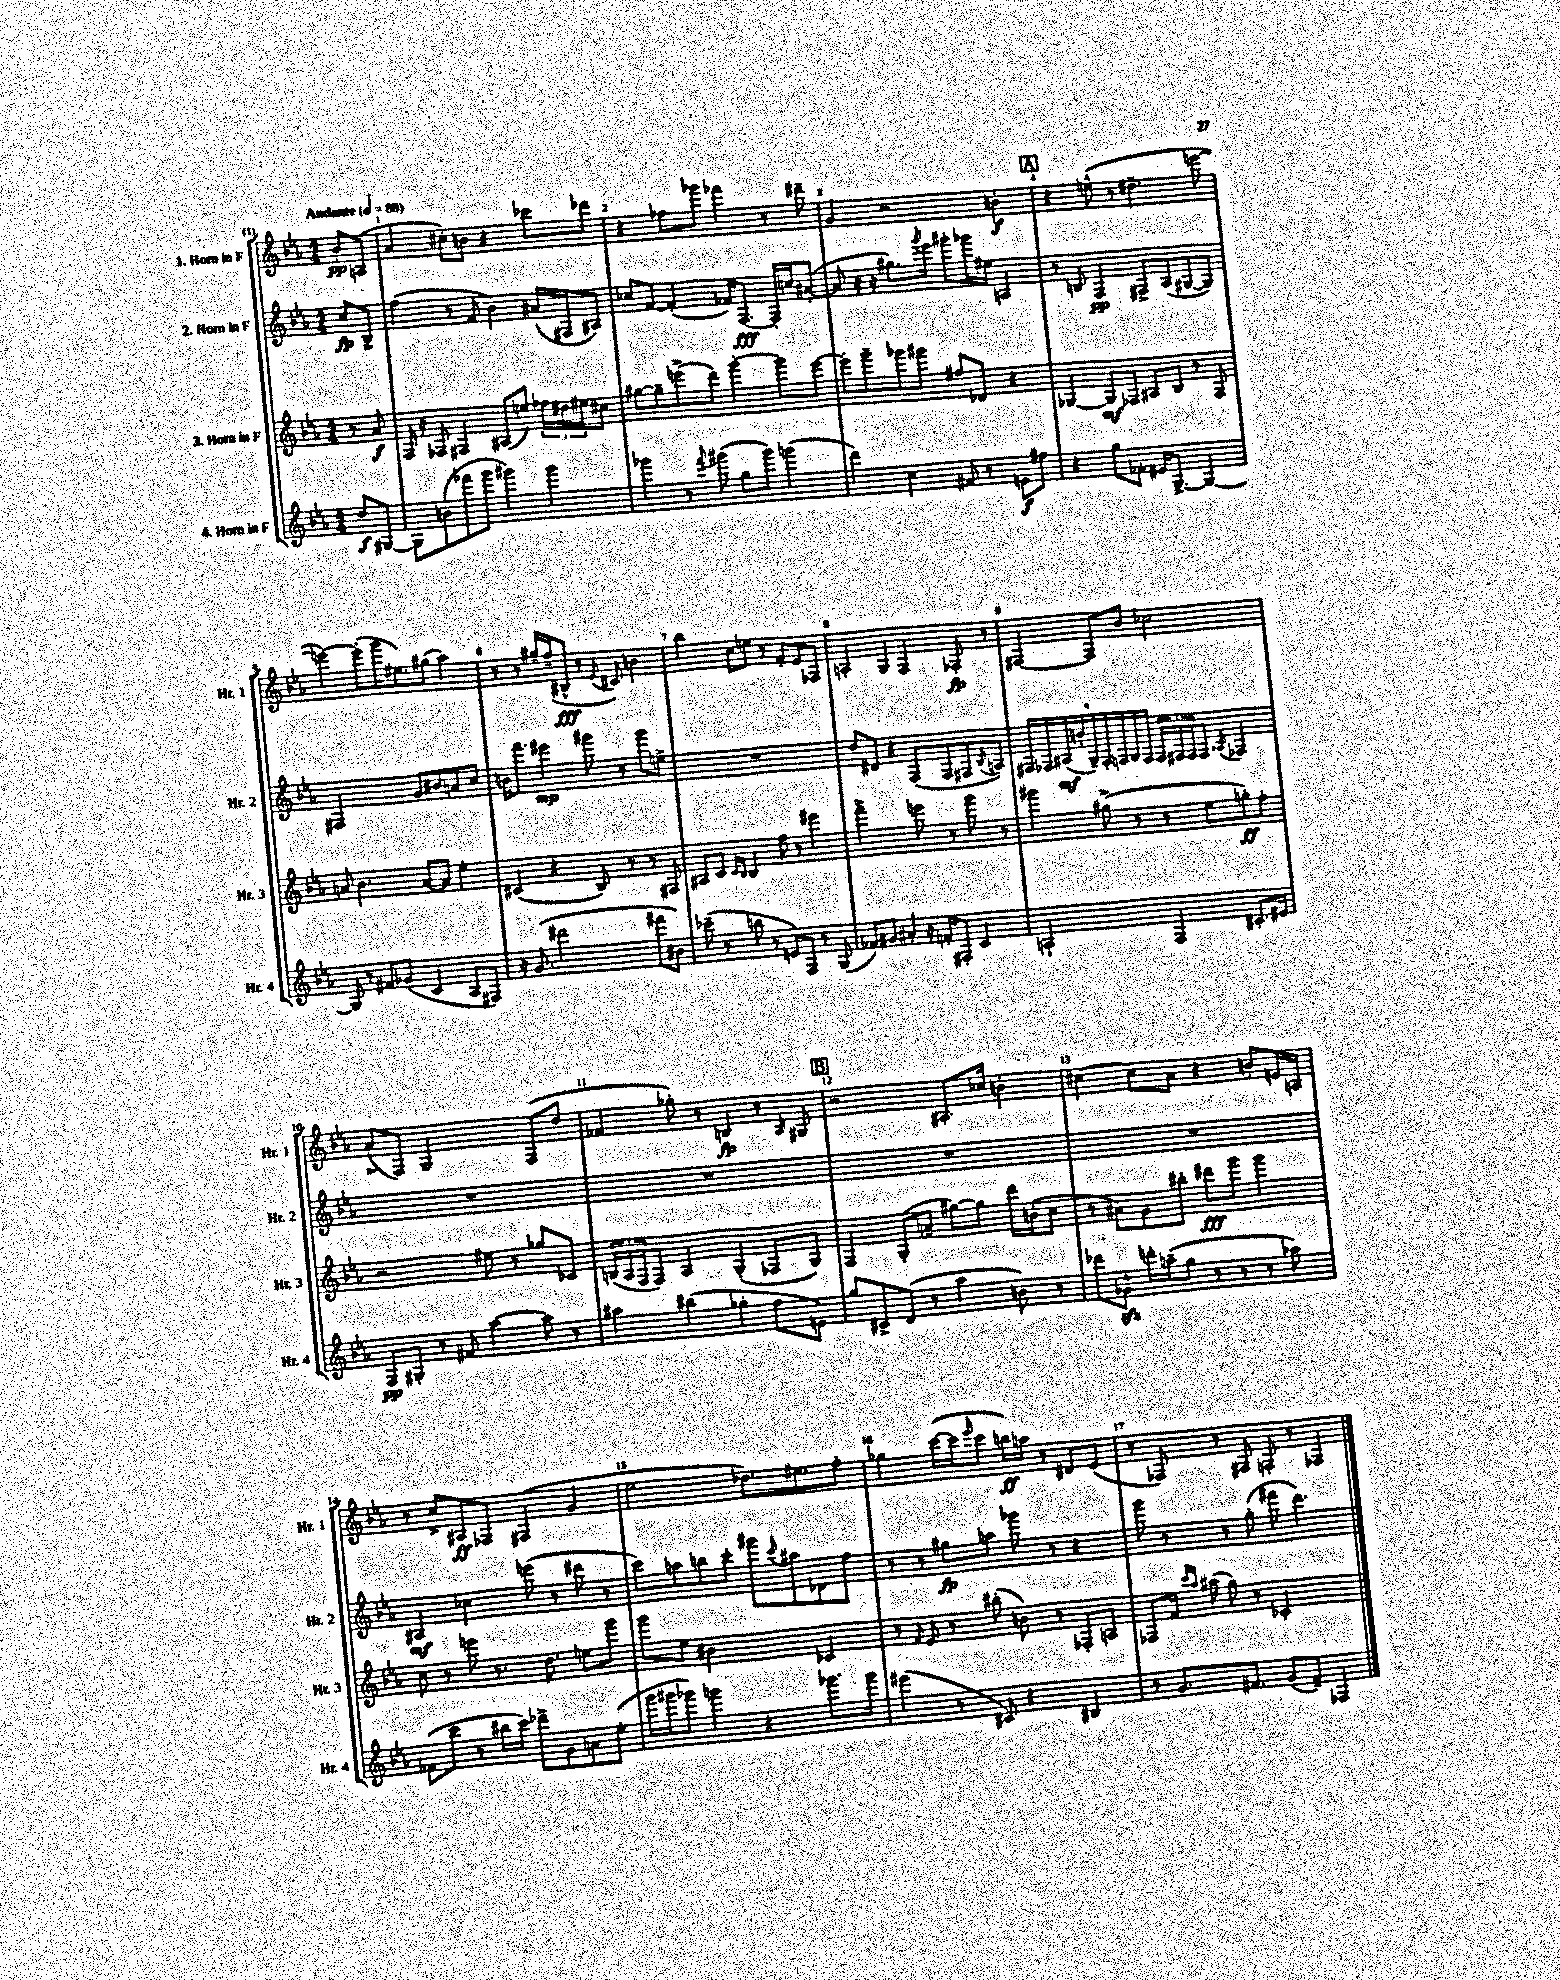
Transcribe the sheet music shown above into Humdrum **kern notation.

**kern	**kern	**kern	**kern
*staff4	*staff3	*staff2	*staff1
*clefG2	*clefG2	*clefG2	*clefG2
*k[b-e-a-]	*k[b-e-a-]	*k[b-e-a-]	*k[b-e-a-]
*M4/4	*M4/4	*M4/4	*M4/4
*MM88	*MM88	*MM88	*MM88
8dd/L	8r	8cc/L	8b-'/L
[8G#/J	8a-/	8B-^/J	(8A/J
=	=	=	=
8G#\]L	16F/	(4ff\	4a-/
.	16r	.	.
(8b\	8F-/	.	.
8fff-\	4F#/	8r	8cc#'\L)
8ggg\J	.	8f/	8b\J
4ggg#\)	(8A#/L	4b-\)	4r
.	8ee/J)	.	.
4ggg#\	24ff-\LL	(16a#/LL	8ccc-\L
.	24dd#\	.	.
.	.	16F#/J	.
.	24ee#\J	.	.
.	8cc#\J	8A#/J)	8ddd-\J
=	=	=	=
4ggg-\	[8gg#\L	8cc-/L	4r
.	8gg#~\]	[8f/J	.
8r	(8eee^\	(4f'/]	8ff-\L
8qqfff/	.	.	.
(8ggg#\	8ddd\J)	.	8ggg-\J
8gg\L	[4ggg'\	16f-/LK)	4fff-\
.	.	[8.F/J	.
8ggg#\J)	.	.	.
(4ggg\	8ggg\]L	16F'/]LL	8r
.	.	16cc/J	.
.	[8eee\J	([8a#'/J	8ddd#~\
=	=	=	=
4ddd\)	8eee'\]L	8a#/]	4g/
.	8ggg~\	16r	.
.	.	16r	.
4cc\	8ggg-\	8.gg#\L)	2r
.	8ggg#\J	.	.
.	.	8qggg/	.
.	.	16eee-\Jk	.
8f#/	8ff#/L	8ggg#'\L	.
8r	8d-/J	16ggg-\L	.
.	.	16ee#\JJ	.
8e\L	4r	4A/	4b'\
8ff#\J	.	.	.
=	=	=	=
4r	[4G-/	8r	4r
.	.	8B/	.
8gg\L	8G-/]L	4F/	(8ee^^\
8f-'\J	8F-/J	.	8r
16e#/LK	8A#/L	8F#^/L	4.dd#~\
[8.G^/J	.	.	.
.	8B-/J	(8A-/	.
4G/_	8r	[8G#/	.
.	8F-/	8G#/]J)	[8eee\
=	=	=	=
8G/]	8a/	2F#/	4eee\_)
8r	4.b-\	.	.
8f#/L	.	.	(8eee'\]L
(8g-/J	.	.	16ggg\K
.	.	.	8.ee#\)
4c/	[8a/L	8g/L	.
.	8a/]J	8b#/	(8gg#\J
8A-/L	4ee-'\	8a/	4aa-\)
8F#/J)	.	8cc/J	.
=	=	=	=
16r	(4c#/	16b\LK	8r
(8.g/	.	8.fff\J	.
.	.	.	8r
2ddd#\	4r	4eee#\	16gg#~/LL
.	.	.	(16ff~/J
.	.	.	8B#^^/J
.	8B-/)	8ggg#\	8r
.	.	.	8qqe-/
.	8r	8r	8c#/)
8fff#\L	8r	8ggg#\L	4b\
8b#\J)	8F#/	8ee^\J	.
=	=	=	=
(8ccc-~\	8A#/L	1r	4bb-\
8r	8c/J	.	.
.	16qqc/LL	.	.
.	16qqB-/JJ	.	.
8bb\	4B-/	.	8cc\L
8r	.	.	8ee\J
8e/L)	8ff\	.	8r
8F/J	8r	.	8f'/L
8r	4eee#\	.	8e-/
(8G/	.	.	8F-/J
=	=	=	=
8f-/L)	2fff^\	8dd/L	4A'/
8g#/J	.	8d#/J	.
4a#'/	.	4r	4G/
16r	8eee\	(8F/L	4F/
16f'/LK	.	.	.
8F#'/J	8r	8F/	.
4c/	8ggg\	8F#/	8F-'/
.	.	8qB-/	.
.	8r	8A/J)	8r
=	=	=	=
2A`/	4ggg#\	18F#/LL	[4F#/
.	.	18F-/	.
.	.	(18A#/	.
.	.	18b'/	.
.	.	18G~/)	.
.	(8gg#^\	.	8F#/]L
.	.	18F-'/	.
.	.	18F/	.
.	8r	.	8b-/J
.	.	18G/	.
.	.	18F/JJ	.
4F/	8r	24F/LL	2cc-\
.	.	24F#/	.
.	.	24F#/J	.
.	8ee-\L	8F#/J	.
.	.	8qA-/	.
8.c#'/L	8gg'\)	4F-/	.
.	8ff'\J	.	.
16e#/Jk	.	.	.
=	=	=	=
8F/L	2r	1r	(8a-^/L
8G#'/J	.	.	8F/J)
8r	.	.	2G/
8f#/	.	.	.
[4aa-\	8ee#\	.	.
.	8r	.	.
8aa-\]	8gg-/L	.	(8F/L
8r	8c-/J	.	8dd/J
=	=	=	=
4aa#\	(24B/LL	1r	4f-/
.	24A-/	.	.
.	24F/J	.	.
.	8F/J)	.	.
(4bb#\	4A-/	.	8gg-'\)
.	.	.	8r
4gg-'\	(4G'/	.	4B/
8ff\L	8F-/L	.	8r
.	.	.	16qqA-/
8e\J)	8G/J)	.	8G#/
=	=	=	=
8gg/L	4F/	1r	2r
8c#^/	.	.	.
(8d/J	(8G'/L	.	.
8r	8a~/J	.	.
4aa-\	[8gg#\L)	.	8.A#'/L
.	8gg#\]J	.	.
.	.	.	16cc-/Jk
8b\)	16ddd\LL	.	4b'\
.	(16b'\J	.	.
8r	8cc\J	.	.
=	=	=	=
8ddd-\L	8r	1r	[4cc#\
8g-^^\J	8a#\L)	.	.
16ddd'\LL	8g\	.	8cc#\]L
(16aa~\J	.	.	.
8gg\J	8bb#'\J	.	8a-\J
8r	8ddd#\L	.	4r
8r	8ggg\J	.	.
8r	4ggg\	.	8b'/L
8aa-\)	.	.	16e/L
.	.	.	16A/JJ
=	=	=	=
(8f-\L	8cc\	4A#/	8r
8ccc\J	8r	.	8cc^/L
8r	8eee\	4cc-\	8A#/
16bb#\LL	8.r	.	8F-/J
16ccc\JJ)	.	.	.
8ddd-^\L	.	(8eee\	(4F#/
.	8.dd\	.	.
8g\	.	8r	.
8a\	8ee\L	8ddd#\	4g/
(8ee-'\J	8ggg\J	8r	.
=	=	=	=
16ggg\LL	8ggg\L	8ccc\L)	2ee-\
16ggg#\J	.	.	.
8ggg-\J)	8ee-\J	8aa\	.
4ggg\	2b#\	8bb\	.
.	.	8ccc'\J	.
4r	.	8ggg#\L	8.dd-\L)
.	.	8qqccc/	.
.	.	8aa#\	.
.	.	.	8.ee#\
8.ggg-\L	4c-/	8d-\	.
.	.	8ff\J	8ff'\J
16ggg-\Jk	.	.	.
=	=	=	=
(4eee#\	8r	8r	4gg-\
.	16qqf/	.	.
.	8e-/	8r	.
8r	8r	8gg#\L	([16ccc\LL
.	.	.	16ccc\]J
.	.	.	16qqeee-/
8c#/)	(8bb#'\	8aa\J	8ccc\J
4r	8b\)	8ggg-\	16bb\LL)
.	.	.	16aa\JJ
.	8r	8r	8r
4B#/	8F-'/L	4r	8d#/L
.	8A/J	.	(8e-/J
=	=	=	=
8r	8F-/L	8ggg\	8r
8.g/L	16f/Jk	8r	8F-/)
.	16qqccc/LL	.	.
.	16qqaa-/JJ	.	.
.	(16aa#\	.	.
.	8gg\)	8r	8r
8.f#/J	.	.	.
.	8r	(8gg'\	8F#/
(8g/L	2c-'/	8fff#\	8F'/
8f#~/J)	.	4.ddd\)	8r
4F-/	.	.	4F-/
==	==	==	==
*-	*-	*-	*-
